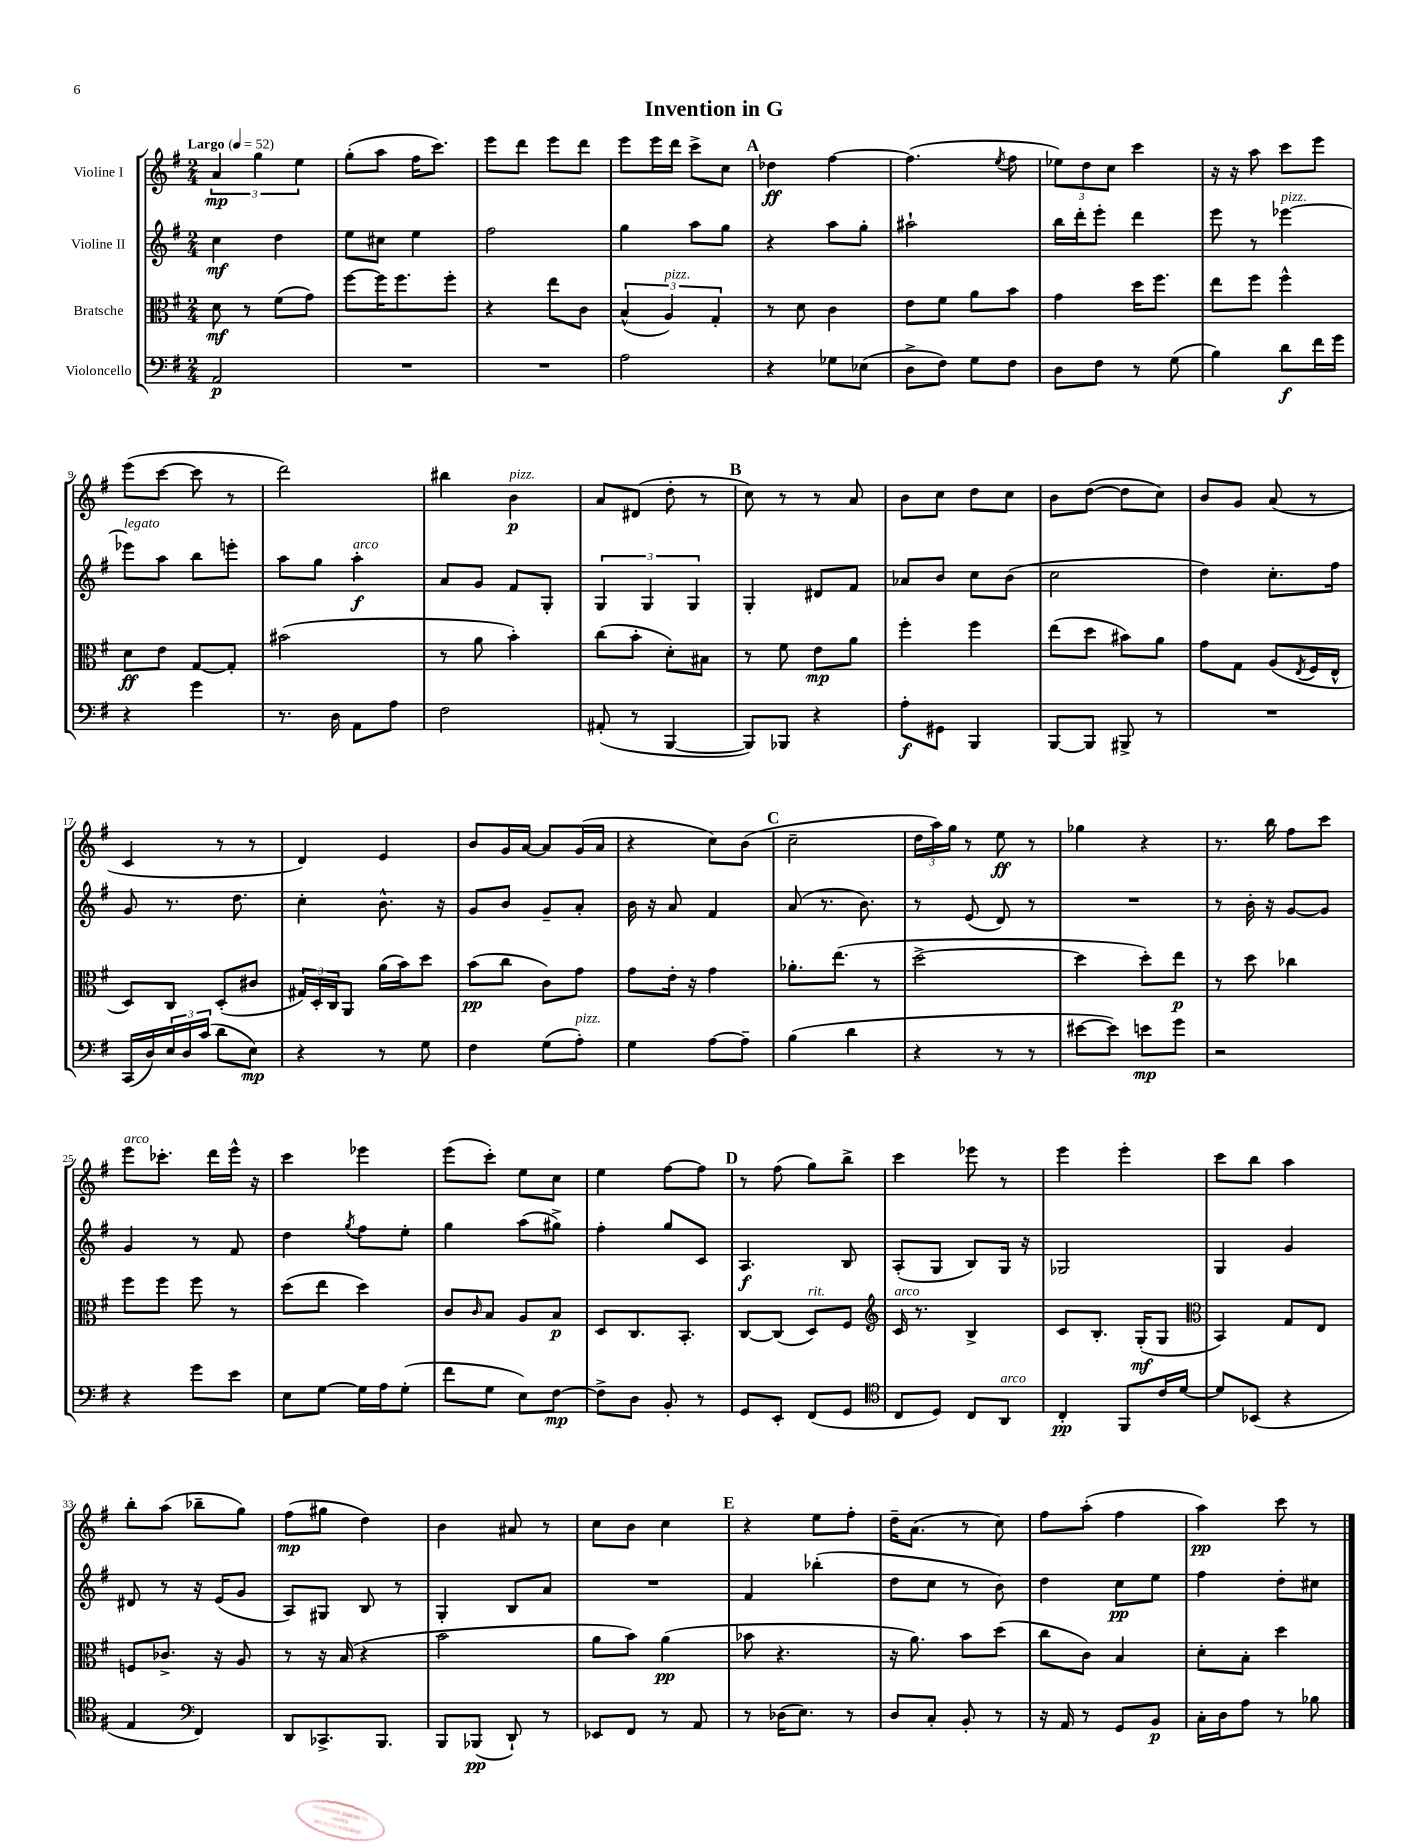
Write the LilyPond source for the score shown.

\header { title = "Invention in G" }
<<
\new StaffGroup <<
\new Staff = "s0" \with { instrumentName = "Violine I" } {
    \clef treble \key g \major \numericTimeSignature \time 2/4 \tempo "Largo" 4 = 52
    \tuplet 3/2 { a'4\mp g''4 e''4 } |
    g''8-.( a''8 fis''16 c'''8.) |
    e'''8 d'''8 e'''8 d'''8 |
    e'''8 e'''16 d'''16 c'''8-> c''8 |
    \mark \markup { \bold "A" } des''4\ff fis''4~ |
    fis''4.( \acciaccatura { e''8 } fis''8 |
    \tuplet 3/2 { ees''8) d''8 c''8 } c'''4 |
    r16 r16 a''8 c'''8 e'''8 |
    e'''8( c'''8~ c'''8 r8 |
    d'''2) |
    bis''4 b'4\p^\markup { \italic "pizz." } |
    a'8 dis'8( d''8-. r8 |
    \mark \markup { \bold "B" } c''8) r8 r8 a'8 |
    b'8 c''8 d''8 c''8 |
    b'8 d''8~( d''8 c''8) |
    b'8 g'8 a'8( r8 |
    c'4 r8 r8 |
    d'4) e'4 |
    b'8 g'16 a'16~ a'8 g'16( a'16 |
    r4 c''8) b'8( |
    \mark \markup { \bold "C" } c''2-- |
    \tuplet 3/2 { d''16 a''16) g''16 } r8 e''8\ff r8 |
    ges''4 r4 |
    r8. b''16 fis''8 c'''8 |
    e'''8^\markup { \italic "arco" } ces'''8.-. d'''16 e'''16-^ r16 |
    c'''4 ees'''4 |
    e'''8( c'''8-.) e''8 c''8 |
    e''4 fis''8~ fis''8 |
    \mark \markup { \bold "D" } r8 fis''8( g''8) b''8-> |
    c'''4 ees'''8 r8 |
    e'''4 e'''4-. |
    c'''8 b''8 a''4 |
    b''8-. a''8( bes''8-- g''8) |
    fis''8\mp( gis''8 d''4) |
    b'4 ais'8 r8 |
    c''8 b'8 c''4 |
    \mark \markup { \bold "E" } r4 e''8 fis''8-. |
    d''16-- a'8.( r8 c''8) |
    fis''8 a''8-.( fis''4 |
    a''4\pp) c'''8 r8 \bar "|." |
}
\new Staff = "s1" \with { instrumentName = "Violine II" } {
    \clef treble \key g \major \numericTimeSignature \time 2/4
    c''4\mf d''4 |
    e''8 cis''8 e''4 |
    fis''2 |
    g''4 a''8 g''8 |
    \mark \markup { \bold "A" } r4 a''8 g''8-. |
    ais''2-! |
    b''16 d'''16-. e'''8-. d'''4 |
    e'''8 r8 ees'''4~^\markup { \italic "pizz." } |
    ees'''8^\markup { \italic "legato" } a''8 b''8 e'''8-. |
    a''8 g''8 a''4-.\f^\markup { \italic "arco" } |
    a'8 g'8 fis'8 g8-. |
    \tuplet 3/2 { g4 g4 g4 } |
    \mark \markup { \bold "B" } g4-. dis'8 fis'8 |
    aes'8 b'8 c''8 b'8( |
    c''2 |
    d''4) c''8.-. fis''16 |
    g'8 r8. d''8. |
    c''4-. b'8.-^ r16 |
    g'8 b'8 g'8-- a'8-. |
    b'16 r16 a'8 fis'4 |
    \mark \markup { \bold "C" } a'8( r8. b'8.) |
    r8 e'8( d'8) r8 |
    R2 |
    r8 b'16-. r16 g'8~ g'8 |
    g'4 r8 fis'8 |
    d''4 \acciaccatura { g''8 } fis''8 e''8-. |
    g''4 a''8( gis''8->) |
    fis''4-. g''8 c'8 |
    \mark \markup { \bold "D" } a4.\f b8 |
    a8-.( g8 b8) g16 r16 |
    ges2 |
    g4 g'4 |
    dis'8 r8 r16 e'16( g'8 |
    a8) gis8 b8 r8 |
    g4-. b8 a'8 |
    R2 |
    \mark \markup { \bold "E" } fis'4 bes''4-.( |
    d''8 c''8 r8 b'8) |
    d''4 c''8\pp e''8 |
    fis''4 d''8-. cis''8 \bar "|." |
}
\new Staff = "s2" \with { instrumentName = "Bratsche" } {
    \clef alto \key g \major \numericTimeSignature \time 2/4
    d'8\mf r8 fis'8( g'8) |
    fis''8~ fis''16 fis''8. fis''8-. |
    r4 e''8 c'8 |
    \tuplet 3/2 { b4-^( a4^\markup { \italic "pizz." }) g4-. } |
    \mark \markup { \bold "A" } r8 d'8 c'4 |
    e'8 fis'8 a'8 b'8 |
    g'4 d''16 fis''8. |
    e''8 fis''8 fis''4-^ |
    d'8\ff e'8 g8~ g8-. |
    bis'2( |
    r8 a'8 b'4-.) |
    c''8( b'8-. d'8-.) bis8 |
    \mark \markup { \bold "B" } r8 fis'8 e'8\mp a'8 |
    fis''4-. fis''4 |
    e''8( d''8 bis'8) a'8 |
    g'8 g8 a8( \acciaccatura { e8 } fis16 e16-^ |
    d8) c8 d8-.( cis'8 |
    \tuplet 3/2 { gis16) d16-. c16 } a,8 a'16( b'16) d''8 |
    b'8\pp( c''8 c'8) g'8 |
    g'8 e'16-. r16 g'4 |
    \mark \markup { \bold "C" } aes'8.-. e''8.( r8 |
    d''2~-> |
    d''4 d''8-.) e''8\p |
    r8 d''8 ces''4 |
    fis''8 fis''8 fis''8 r8 |
    d''8( e''8 d''4) |
    c'8 \grace { c'16 } b8 a8 b8\p |
    d8 c8. b,8.-. |
    \mark \markup { \bold "D" } c8~ c8( d8^\markup { \italic "rit." }) fis8 |
    \clef treble c'16^\markup { \italic "arco" } r8. b4-> |
    c'8 b8.-. g16-.\mf( g8 |
    \clef alto b,4) g8 e8 |
    f8 ces'8.-> r16 a8 |
    r8 r16 b16( r4 |
    b'2 |
    a'8 b'8) a'4\pp( |
    \mark \markup { \bold "E" } bes'8 r4. |
    r16 a'8.) b'8 d''8( |
    c''8 c'8) b4 |
    d'8-. b8-. d''4 \bar "|." |
}
\new Staff = "s3" \with { instrumentName = "Violoncello" } {
    \clef bass \key g \major \numericTimeSignature \time 2/4
    a,2\p |
    R2 |
    R2 |
    a2 |
    \mark \markup { \bold "A" } r4 ges8 ees8( |
    d8-> fis8) g8 fis8 |
    d8 fis8 r8 g8( |
    b4) d'8\f fis'16 g'16 |
    r4 g'4 |
    r8. d16 a,8 a8 |
    fis2 |
    ais,8-.( r8 b,,4~ |
    \mark \markup { \bold "B" } b,,8) bes,,8 r4 |
    a8-.\f gis,8 b,,4 |
    b,,8~ b,,8 bis,,8-> r8 |
    R2 |
    c,16( d16) \tuplet 3/2 { e16 d16 c'16( } d'8 e8\mp) |
    r4 r8 g8 |
    fis4 g8( a8-.^\markup { \italic "pizz." }) |
    g4 a8~ a8-- |
    \mark \markup { \bold "C" } b4( d'4 |
    r4 r8 r8 |
    eis'8~ eis'8) e'8\mp g'8 |
    r2 |
    r4 g'8 e'8 |
    e8 g8~ g16 a16 g8-.( |
    fis'8 g8 e8) fis8~\mp |
    fis8-> d8 b,8-. r8 |
    \mark \markup { \bold "D" } g,8 e,8-. fis,8( g,8 |
    \clef tenor c8 d8) c8 a,8^\markup { \italic "arco" } |
    c4-.\pp fis,8 c'16 d'16~ |
    d'8 bes,8( r4 |
    e4 \clef bass fis,4) |
    d,8 ces,8.-> b,,8. |
    b,,8 bes,,8\pp( d,8-!) r8 |
    ees,8 fis,8 r8 a,8 |
    \mark \markup { \bold "E" } r8 des16( e8.) r8 |
    d8 c8-. b,8-. r8 |
    r16 a,16 r8 g,8 b,8\p |
    c16-. d16 a8 r8 bes8 \bar "|." |
}
>>
>>
